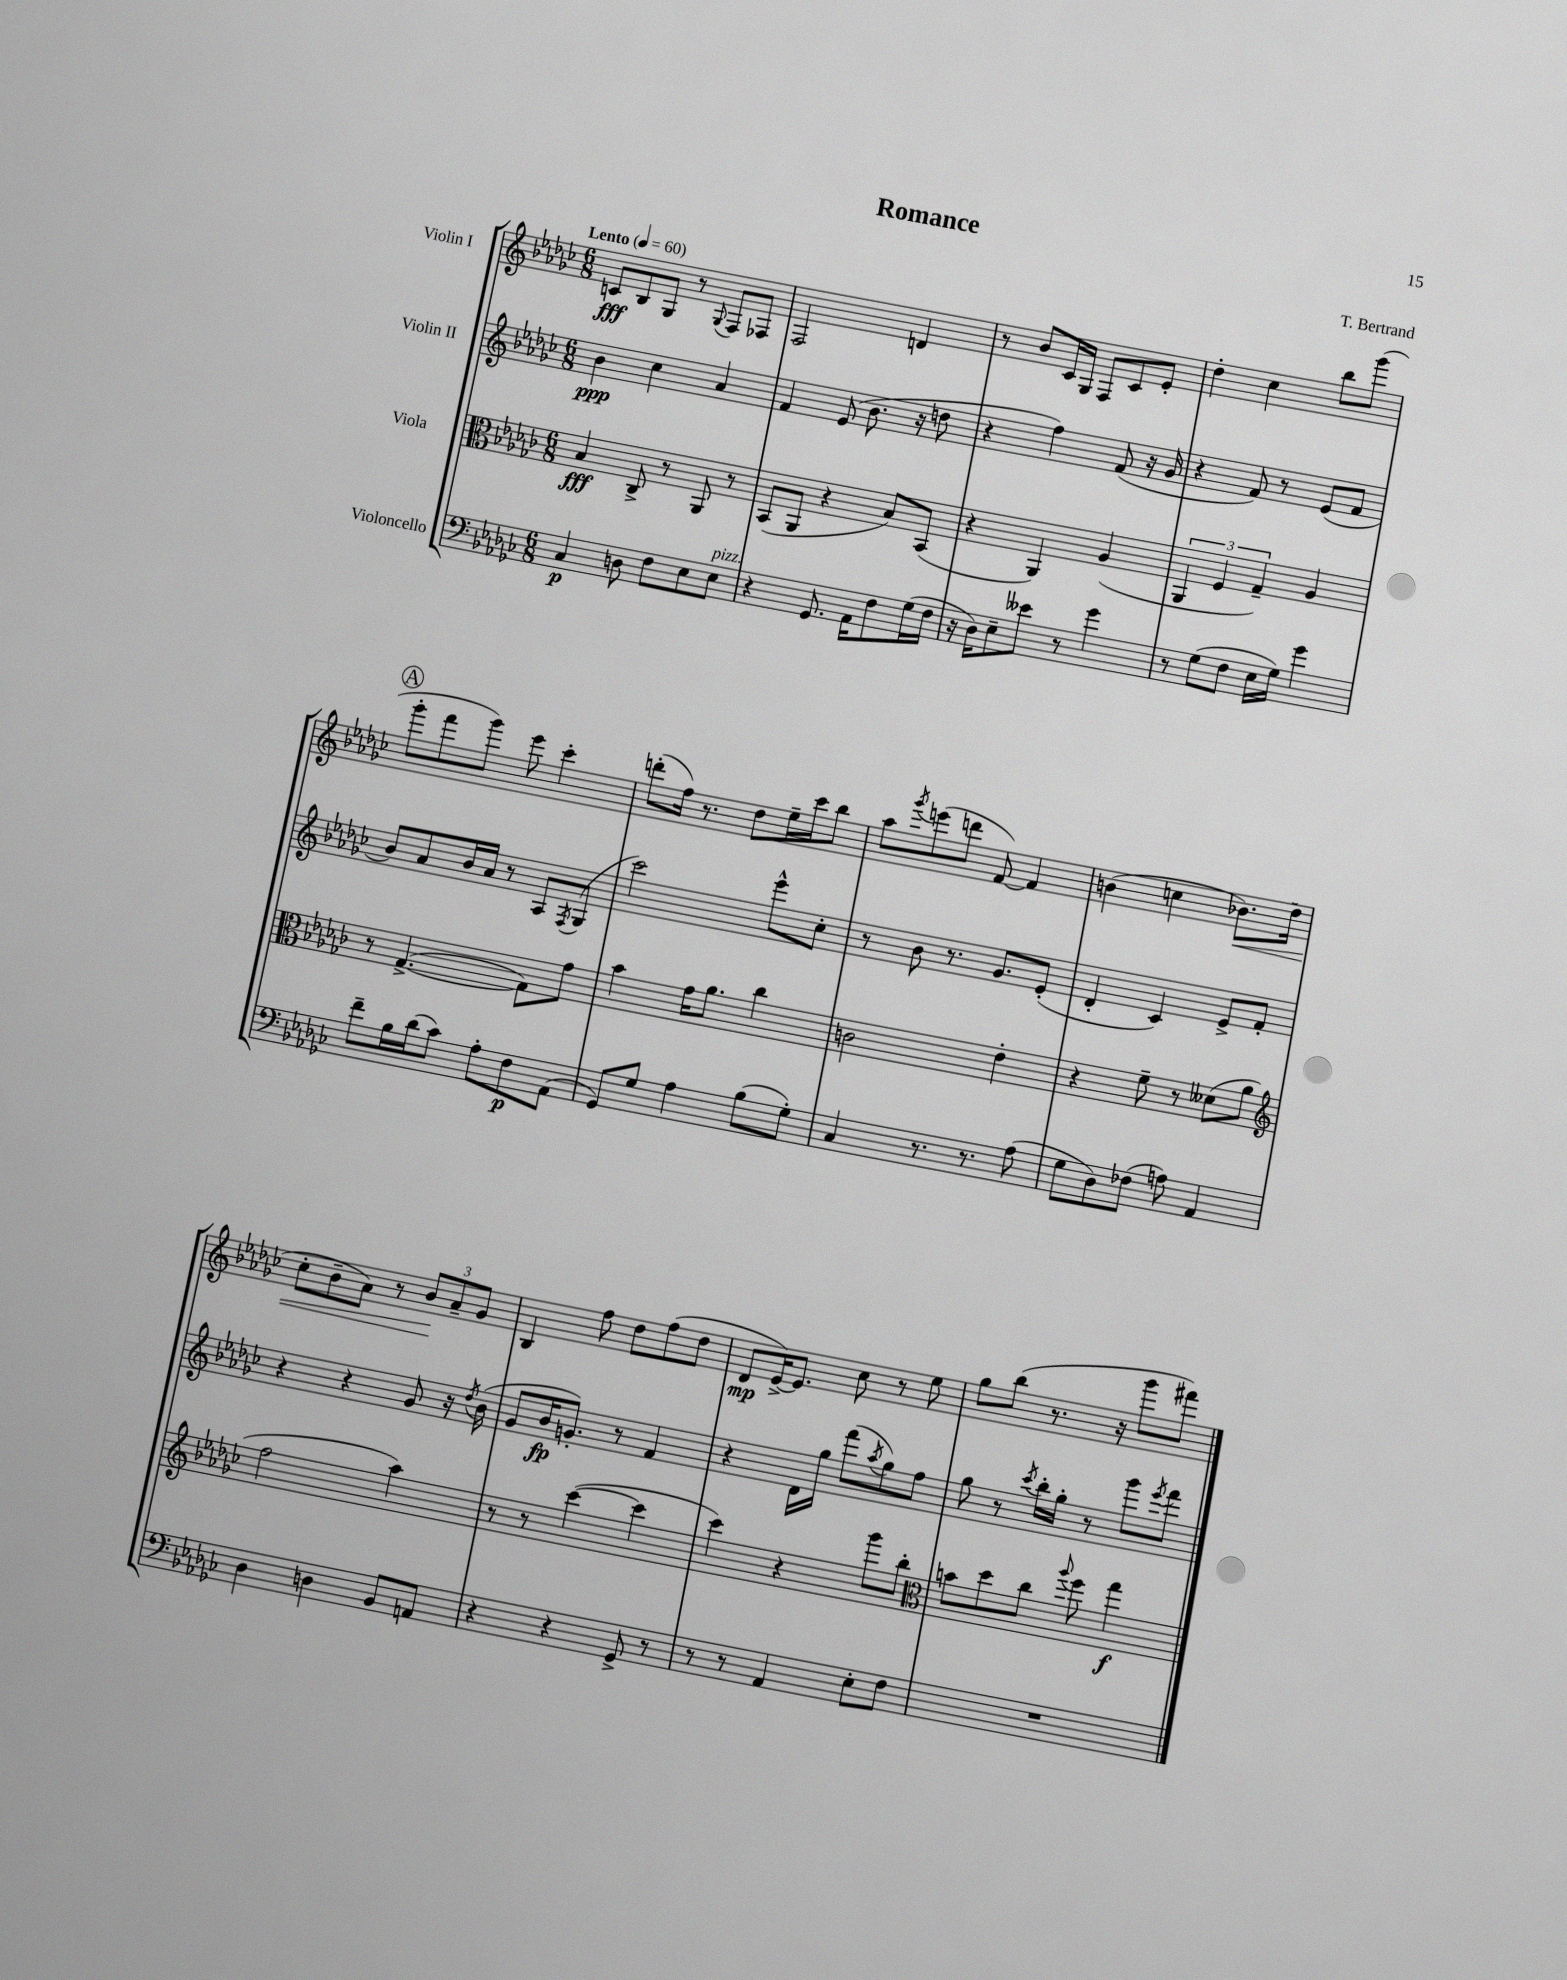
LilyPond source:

\header { title = "Romance" composer = "T. Bertrand" }
<<
\new StaffGroup <<
\new Staff = "s0" \with { instrumentName = "Violin I" } {
    \clef treble \key ges \major \numericTimeSignature \time 6/8 \tempo "Lento" 4 = 60
    c'8\fff bes8 ges8 r8 \appoggiatura { ges8 } f8 fes8 |
    f2 d'4 |
    r8 bes'8 ces'16 ges16 f8 ces'8 ees'8-. |
    des''4-. ces''4 bes''8 ges'''8( |
    \mark \markup { \circle "A" } ges'''8-. f'''8 ges'''8) ees'''8 ces'''4-. |
    d'''8-.( f''16) r8. des''8 ees''16-- ces'''16 bes''8 |
    aes''8 \acciaccatura { ges'''8 } e'''8( d'''8 f'8~) f'4 |
    b'4( c''4 bes'8.\<) des''16( |
    ces''8-. bes'8-- aes'8) r8 \tuplet 3/2 { bes'8\! aes'8-- ges'8 } |
    bes4 f''8 des''8 f''8( des''8 |
    des'8\mp ees'16~->) ees'8. ces''8 r8 ees''8 |
    ges''8 bes''8( r8. r16 ges'''8 fis'''8) \bar "|." |
}
\new Staff = "s1" \with { instrumentName = "Violin II" } {
    \clef treble \key ges \major \numericTimeSignature \time 6/8
    bes'4\ppp ces''4 aes'4 |
    f'4 ees'8( bes'8. r16 d''8 |
    r4 f''4) f'8( r16 ges'16 |
    r4 f'8) r8 ees'8( f'8 |
    \mark \markup { \circle "A" } bes'8) aes'8 bes'16 aes'16 r8 aes8 \acciaccatura { f8 } ges8( |
    ces'''2) ees'''8-^ ces''8-. |
    r8 bes'8 r8. ges'8. ees'8-.( |
    des'4-. ces'4) ees'8-> f'8-. |
    r4 r4 ges'8 r16 \acciaccatura { des''8 } bes'16( |
    ges'8 bes'16\fp g'8.-.) r8 f'4 |
    r4 des'16 ges''16 f'''8( \acciaccatura { aes''8 } ges''8) f''8 |
    ges''8 r8 \acciaccatura { ces'''8 } bes''16-. ges''16-. r8 ges'''8 \acciaccatura { ees'''8 } f'''8 \bar "|." |
}
\new Staff = "s2" \with { instrumentName = "Viola" } {
    \clef alto \key ges \major \numericTimeSignature \time 6/8
    bes4\fff ces8-> r8 aes,8 r8 |
    bes,8( aes,8 r4 bes8) bes,8( |
    r4 aes,4) aes4( |
    \tuplet 3/2 { aes,4 f4 ges4--) } aes4 |
    \mark \markup { \circle "A" } r8 ges4.~->( ges8) ges'8 |
    bes'4 ges'16 aes'8. ces''4 |
    c'2 ees'4-. |
    r4 f'8-- r8 deses'8( aes'8 |
    \clef treble f''2 aes''4) |
    r8 r8 ces'''4~( ces'''4 |
    ces'''4) r4 ges'''8 bes''8-. |
    \clef alto b'8 des''8 ces''8 \appoggiatura { aes''8 } f''8 ges''4\f \bar "|." |
}
\new Staff = "s3" \with { instrumentName = "Violoncello" } {
    \clef bass \key ges \major \numericTimeSignature \time 6/8
    ces4\p d8 f8 ees8 ees8^\markup { \italic "pizz." } |
    r4 ges,8. aes,16 f8 ges16( f16 |
    r16 des16) ees8-- eeses'8 r8 ges'4 |
    r8 ges8( f8 ees16 ges16) ges'4 |
    \mark \markup { \circle "A" } f'8-- bes16 des'16( ces'8) aes8-. f8\p aes,8( |
    ges,8) ges8 aes4 bes8( ges8-.) |
    ces4 r8. r8. aes8( |
    ges8 des8) fes8( a8) aes,4 |
    des4 d4 bes,8 a,8 |
    r4 r4 ges,8-> r8 |
    r8 r8 aes,4 ees8-. f8 |
    R2. \bar "|." |
}
>>
>>
\layout { \context { \Score \remove "Bar_number_engraver" } }
